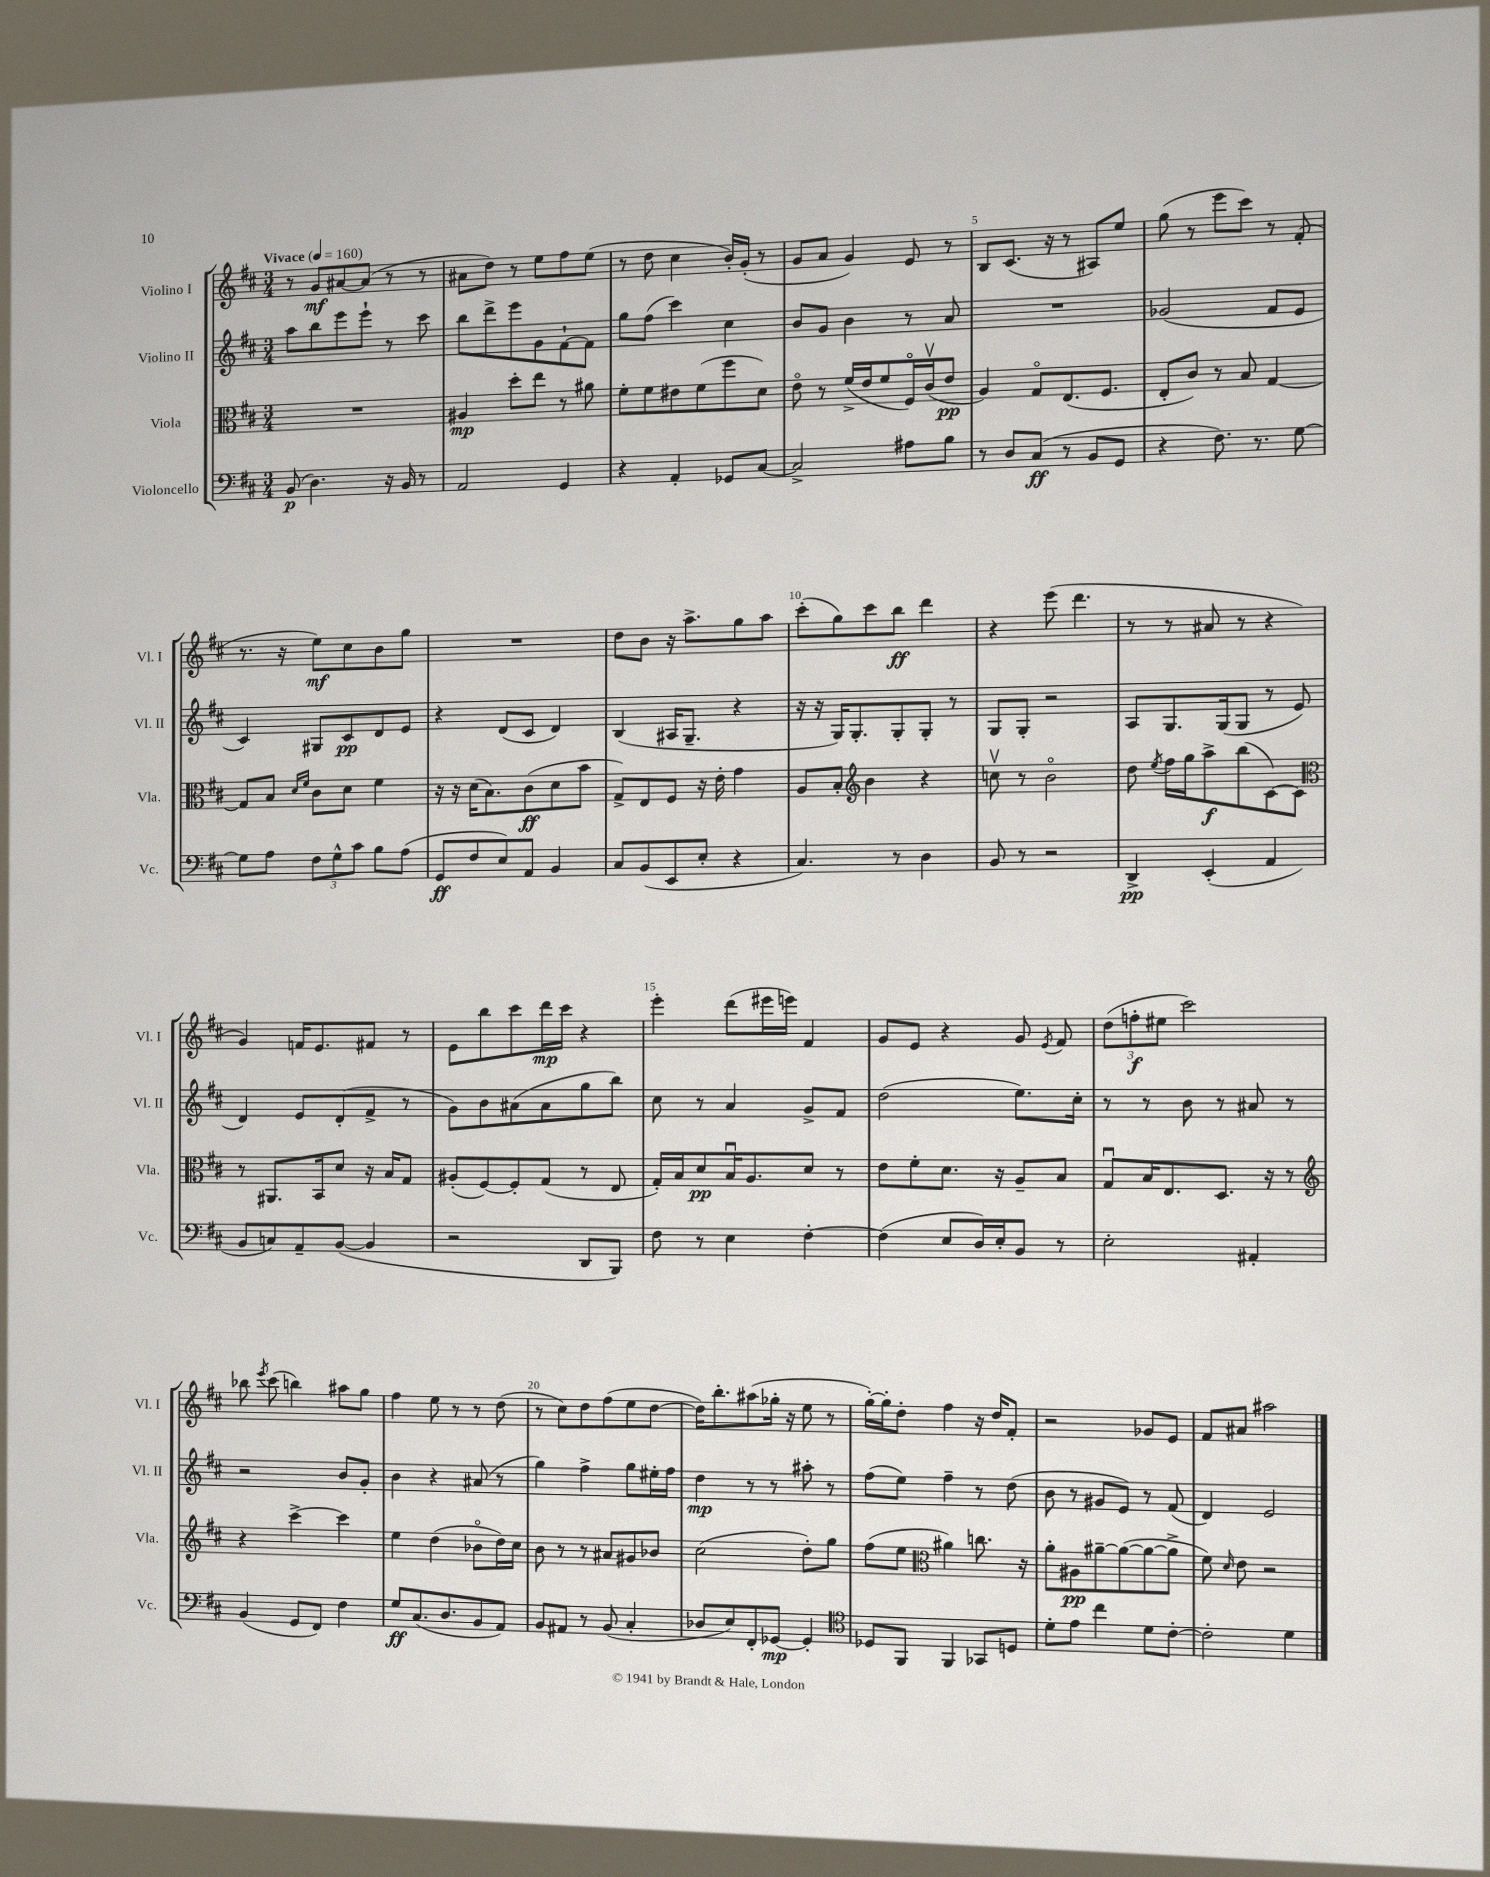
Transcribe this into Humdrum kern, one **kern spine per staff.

**kern	**dynam	**kern	**dynam	**kern	**dynam	**kern	**dynam
*part4	*part4	*part3	*part3	*part2	*part2	*part1	*part1
*staff4	*staff4	*staff3	*staff3	*staff2	*staff2	*staff1	*staff1
*I"Violoncello	*	*I"Viola	*	*I"Violino II	*	*I"Violino I	*
*I'Vc.	*	*I'Vla.	*	*I'Vl. II	*	*I'Vl. I	*
*clefF4	*	*clefC3	*	*clefG2	*	*clefG2	*
*k[f#c#]	*	*k[f#c#]	*	*k[f#c#]	*	*k[f#c#]	*
*M3/4	*	*M3/4	*	*M3/4	*	*M3/4	*
*MM160	*	*MM160	*	*MM160	*	*MM160	*
=1	=1	=1	=1	=1	=1	=1	=1
!	!	!	!	!	!	!LO:TX:a:B:t=Vivace	!
(8BB/	p	2.r	.	8aa\L	.	8r	.
4.D\)	.	.	.	8bb\	.	8g/L	mf
.	.	.	.	8eee\	.	[8a#X/	.
.	.	.	.	8eee`\J	.	(8a#/J]	.
16r	.	.	.	8r	.	8r	.
16BB/	.	.	.	.	.	.	.
8r	.	.	.	8ccc#\	.	8r	.
=2	=2	=2	=2	=2	=2	=2	=2
2AA/	.	4A#X/	mp	8bb\L	.	8a#X\L	.
.	.	.	.	8ddd^\	.	8dd\J)	.
.	.	8dd'\L	.	8eee\	.	8r	.
.	.	8ee\J	.	8g\	.	8ee\L	.
4GG/	.	8r	.	[8f#`\	.	8ff#\	.
.	.	8a#X\	.	8f#\J]	.	(8ee\J	.
=3	=3	=3	=3	=3	=3	=3	=3
4r	.	8f#'\L	.	8gg\L	.	8r	.
.	.	8f#\	.	(8ff#\J	.	8dd\	.
4AA'/	.	8e#X\	.	4ccc#\)	.	4cc#\	.
.	.	(8f#\	.	.	.	.	.
8GG-X/L	.	8ff#\	.	4cc#\	.	16b'/LL)	.
.	.	.	.	.	.	(16g'/JJ	.
[8C#/J	.	8d\J)	.	.	.	8r	.
=4	=4	=4	=4	=4	=4	=4	=4
2C#^/]	.	8e\	.	8b/L	.	8g/L	.
.	.	8r	.	8g/J	.	8a/J	.
.	.	(16f#^/LL	.	4b\	.	4g/)	.
.	.	16e/J	.	.	.	.	.
.	.	8f#/	.	.	.	.	.
8A#X\L	.	16F#/L)	.	8r	.	8e/	.
.	.	(16c#v/J	.	.	.	.	.
8B\J	.	8e/J	pp	8a/	.	8r	.
=5	=5	=5	=5	=5	=5	=5	=5
8r	.	4A/)	.	2.r	.	8B/L	.
8D/L	.	.	.	.	.	(8.c#/J	.
(8C#/J	ff	8G/L	.	.	.	.	.
.	.	.	.	.	.	16r	.
8r	.	(8.E/	.	.	.	8r	.
8BB/L	.	.	.	.	.	8A#X/L)	.
.	.	8.F#/J	.	.	.	.	.
8GG/J	.	.	.	.	.	8ee/J	.
=6	=6	=6	=6	=6	=6	=6	=6
4r	.	8E'/L	.	(2g-X/	.	(8gg\	.
.	.	8c#/J)	.	.	.	8r	.
8.F#\)	.	8r	.	.	.	8eee\L	.
.	.	8B/	.	.	.	8ccc#\J)	.
8.r	.	.	.	.	.	.	.
.	.	[4G/	.	8f#/L	.	8r	.
[8G\	.	.	.	8e/J	.	(8f#'/	.
!!LO:LB:g=z
=7	=7	=7	=7	=7	=7	=7	=7
8G\L]	.	8G/L]	.	4c#/)	.	8.r	.
8A\J	.	8B/J	.	.	.	.	.
.	.	.	.	.	.	16r	.
.	.	16qqd/LL	.	.	.	.	.
.	.	16qqf#/JJ	.	.	.	.	.
12F#\L	.	8c#\L	.	8G#X/L	.	8ee\L)	mf
12G^^\	.	.	.	.	.	.	.
.	.	8d\J	.	8c#/	pp	8cc#\	.
12c#\J	.	.	.	.	.	.	.
8B\L	.	4f#\	.	8d/	.	8b\	.
(8A\J	.	.	.	8e/J	.	8gg\J	.
=8	=8	=8	=8	=8	=8	=8	=8
8GG/L	ff	16r	.	4r	.	2.r	.
.	.	16r	.	.	.	.	.
8F#/	.	(16d\KL	.	.	.	.	.
.	.	8.B\)	.	.	.	.	.
8E/)	.	.	.	(8d/L	.	.	.
8AA/J	.	(8c#\	ff	8c#/J	.	.	.
4BB/	.	8d\	.	4d/)	.	.	.
.	.	8b\J	.	.	.	.	.
=9	=9	=9	=9	=9	=9	=9	=9
8C#/L	.	8G^/L)	.	(4B/	.	8dd\L	.
(8BB/	.	8E/	.	.	.	8b\J	.
8EE/	.	8F#/J	.	16A#X/KL	.	16r	.
.	.	.	.	8.G~/J	.	8.aa^\L	.
8E'/J	.	16r	.	.	.	.	.
.	.	16e'\	.	.	.	.	.
4r	.	4g\	.	4r	.	8gg\	.
.	.	.	.	.	.	8aa\J	.
=10	=10	=10	=10	=10	=10	=10	=10
4.C#/)	.	8A/L	.	16r	.	(8ccc#'\L	.
.	.	.	.	16r	.	.	.
.	.	8B'/J	.	16G/KL)	.	8gg\)	.
.	.	.	.	8.G'/	.	.	.
*	*	*clefG2	*	*	*	*	*
.	.	4b\	.	.	.	8ccc#\	.
8r	.	.	.	8G'/	.	8bb\J	ff
4D\	.	4r	.	8G'/J	.	4ddd\	.
.	.	.	.	8r	.	.	.
=11	=11	=11	=11	=11	=11	=11	=11
8BB/	.	8ccnv\	.	8G/L	.	4r	.
8r	.	8r	.	8G'/J	.	.	.
2r	.	2b\	.	2r	.	(8eee\	.
.	.	.	.	.	.	4.ddd\	.
=12	=12	=12	=12	=12	=12	=12	=12
4DD^/	pp	8dd\	.	8A/L	.	8r	.
.	.	8qee/	.	.	.	.	.
.	.	16ff#\LL	.	8.G/	.	8r	.
.	.	16gg\J	.	.	.	.	.
(4EE'/	.	8aa^\	f	.	.	8a#X/	.
.	.	.	.	(16G/k	.	.	.
.	.	(8bb\	.	8G/J	.	8r	.
4AA/	.	[8c#\)	.	8r	.	4r	.
.	.	8c#\J]	.	8e/	.	.	.
!!LO:LB:g=z
=13	=13	=13	=13	=13	=13	=13	=13
*	*	*clefC3	*	*	*	*	*
8BB/L	.	8r	.	4d/)	.	4g/)	.
8Cn/)	.	8.AA#X/L	.	.	.	.	.
8AA~/	.	.	.	8e/L	.	16fn/KL	.
.	.	16BB/k	.	.	.	8.e/	.
([8BB/J	.	8d/J	.	(8d'/	.	.	.
4BB/]	.	16r	.	8f#^/J	.	8f#X/J	.
.	.	16B/KL	.	.	.	.	.
.	.	8G/J	.	8r	.	8r	.
=14	=14	=14	=14	=14	=14	=14	=14
2r	.	(8A#X'/L	.	8g\L)	.	8e\L	.
.	.	[8F#/)	.	8b\	.	8bb\	.
.	.	8F#'/]	.	(8a#X\	.	8ccc#\	.
.	.	(8G/J	.	8a#\	.	16ddd\L	mp
.	.	.	.	.	.	16ccc#\JJ	.
8DD/L	.	8r	.	8gg\	.	4r	.
8BBB/J)	.	8E/	.	8bb\J)	.	.	.
=15	=15	=15	=15	=15	=15	=15	=15
8F#\	.	16G'/LL)	.	8cc#\	.	4eee'\	.
.	.	16B/J	.	.	.	.	.
8r	.	8d/	pp	8r	.	.	.
4E\	.	16Bu/K	.	4a/	.	(8ddd\L	.
.	.	8.A/	.	.	.	.	.
.	.	.	.	.	.	16eee#X\L	.
.	.	.	.	.	.	16eeen\JJ)	.
[4F#'\	.	8d/J	.	8g^/L	.	4f#/	.
.	.	8r	.	8f#/J	.	.	.
=16	=16	=16	=16	=16	=16	=16	=16
(4F#\]	.	8e\L	.	(2dd\	.	8g/L	.
.	.	8f#'\	.	.	.	8e/J	.
8E/L	.	8.d\J	.	.	.	4r	.
16D/L)	.	.	.	.	.	.	.
16E'/J	.	16r	.	.	.	.	.
8BB/J	.	8A~/L	.	8.ee\L)	.	8g/	.
.	.	.	.	.	.	8qe/	.
8r	.	8B/J	.	.	.	8f#/	.
.	.	.	.	16cc#'\Jk	.	.	.
=17	=17	=17	=17	=17	=17	=17	=17
2E'\	.	8Gu/L	.	8r	.	(12dd\L	.
.	.	.	.	.	.	12ffn'\	f
.	.	16B/K	.	8r	.	.	.
.	.	.	.	.	.	12ee#X\J	.
.	.	8.E/	.	.	.	.	.
.	.	.	.	8b\	.	2ccc#\)	.
.	.	8.D/J	.	8r	.	.	.
4AA#X'/	.	.	.	8a#X/	.	.	.
.	.	16r	.	.	.	.	.
.	.	8r	.	8r	.	.	.
!!LO:LB:g=z
=18	=18	=18	=18	=18	=18	=18	=18
*	*	*clefG2	*	*	*	*	*
(4BB/	.	4r	.	2r	.	8bb-X\	.
.	.	.	.	.	.	8qeee/	.
.	.	.	.	.	.	(8ccc#\	.
8GG/L	.	[4ccc#^\	.	.	.	4bbn\)	.
8FF#/J)	.	.	.	.	.	.	.
4F#\	.	4ccc#\]	.	8b/L	.	8aa#X\L	.
.	.	.	.	8g'/J	.	8gg\J	.
=19	=19	=19	=19	=19	=19	=19	=19
8G/L	ff	4ee\	.	4b\	.	4ff#\	.
(8.C#/	.	.	.	.	.	.	.
.	.	(4dd\	.	4r	.	8ee\	.
8.D/	.	.	.	.	.	.	.
.	.	.	.	.	.	8r	.
8BB/	.	8b-X\L	.	(8a#X/	.	8r	.
8AA/J)	.	16dd\L)	.	8r	.	(8dd\	.
.	.	16cc#\JJ	.	.	.	.	.
=20	=20	=20	=20	=20	=20	=20	=20
8BB/L	.	8b\	.	4gg\)	.	8r	.
8AA#X/J	.	8r	.	.	.	8cc#\L)	.
8r	.	8r	.	4ff#^\	.	8dd\	.
(8BB/	.	8a#X/L	.	.	.	(8ff#\	.
4C#'/	.	8g#X/	.	8gg\L	.	8ee\	.
.	.	8b-X/J	.	16ee#X'\L	.	[8dd\J	.
.	.	.	.	16ff#\JJ	.	.	.
=21	=21	=21	=21	=21	=21	=21	=21
8D-X/L	.	(2cc#\	.	4dd\	mp	16dd\KL])	.
.	.	.	.	.	.	8.bb'\	.
8E/)	.	.	.	.	.	.	.
8FF#'/	.	.	.	8r	.	(8aa#X\	.
[8GG-X/J	mp	.	.	8r	.	16gg-X'\Jk	.
.	.	.	.	.	.	16r	.
4GG-'/]	.	8dd'\L)	.	8aa#X'\	.	8ee\	.
.	.	8gg\J	.	8r	.	8r	.
=22	=22	=22	=22	=22	=22	=22	=22
*clefC4	*	*	*	*	*	*	*
8D-X/L	.	(8ff#\L	.	(8ff#\L	.	[16gg'\LL)	.
.	.	.	.	.	.	16gg'\J]	.
8FF#/J	.	8ee\J	.	8ee\J)	.	8dd'\J	.
*	*	*clefC3	*	*	*	*	*
4FF#/	.	4a#X\)	.	4ff#~\	.	4ff#\	.
8GG-X/L	.	8.ccn\	.	8r	.	16r	.
.	.	.	.	.	.	16dd/KL	.
8Dn/J	.	.	.	(8dd\	.	8f#'/J	.
.	.	16r	.	.	.	.	.
=23	=23	=23	=23	=23	=23	=23	=23
8d'\L	.	8a'\L	.	8b\	.	2r	.
8e\J	.	8A#X\	pp	8r	.	.	.
4cc#\	.	[8a#X~\	.	8g#X/L	.	.	.
.	.	(8a#\_	.	8e/J)	.	.	.
8d\L	.	8a#\_	.	8r	.	8g-X/L	.
[8c#'\J	.	8a#^\J]	.	(8f#/	.	8e/J	.
=24	=24	=24	=24	=24	=24	=24	=24
2c#'\]	.	8f#\)	.	4d/)	.	8f#/L	.
.	.	16qqd/	.	.	.	.	.
.	.	8e\	.	.	.	8a#X/J	.
.	.	2r	.	2e/	.	2aa#X\	.
4d\	.	.	.	.	.	.	.
==	==	==	==	==	==	==	==
*-	*-	*-	*-	*-	*-	*-	*-
